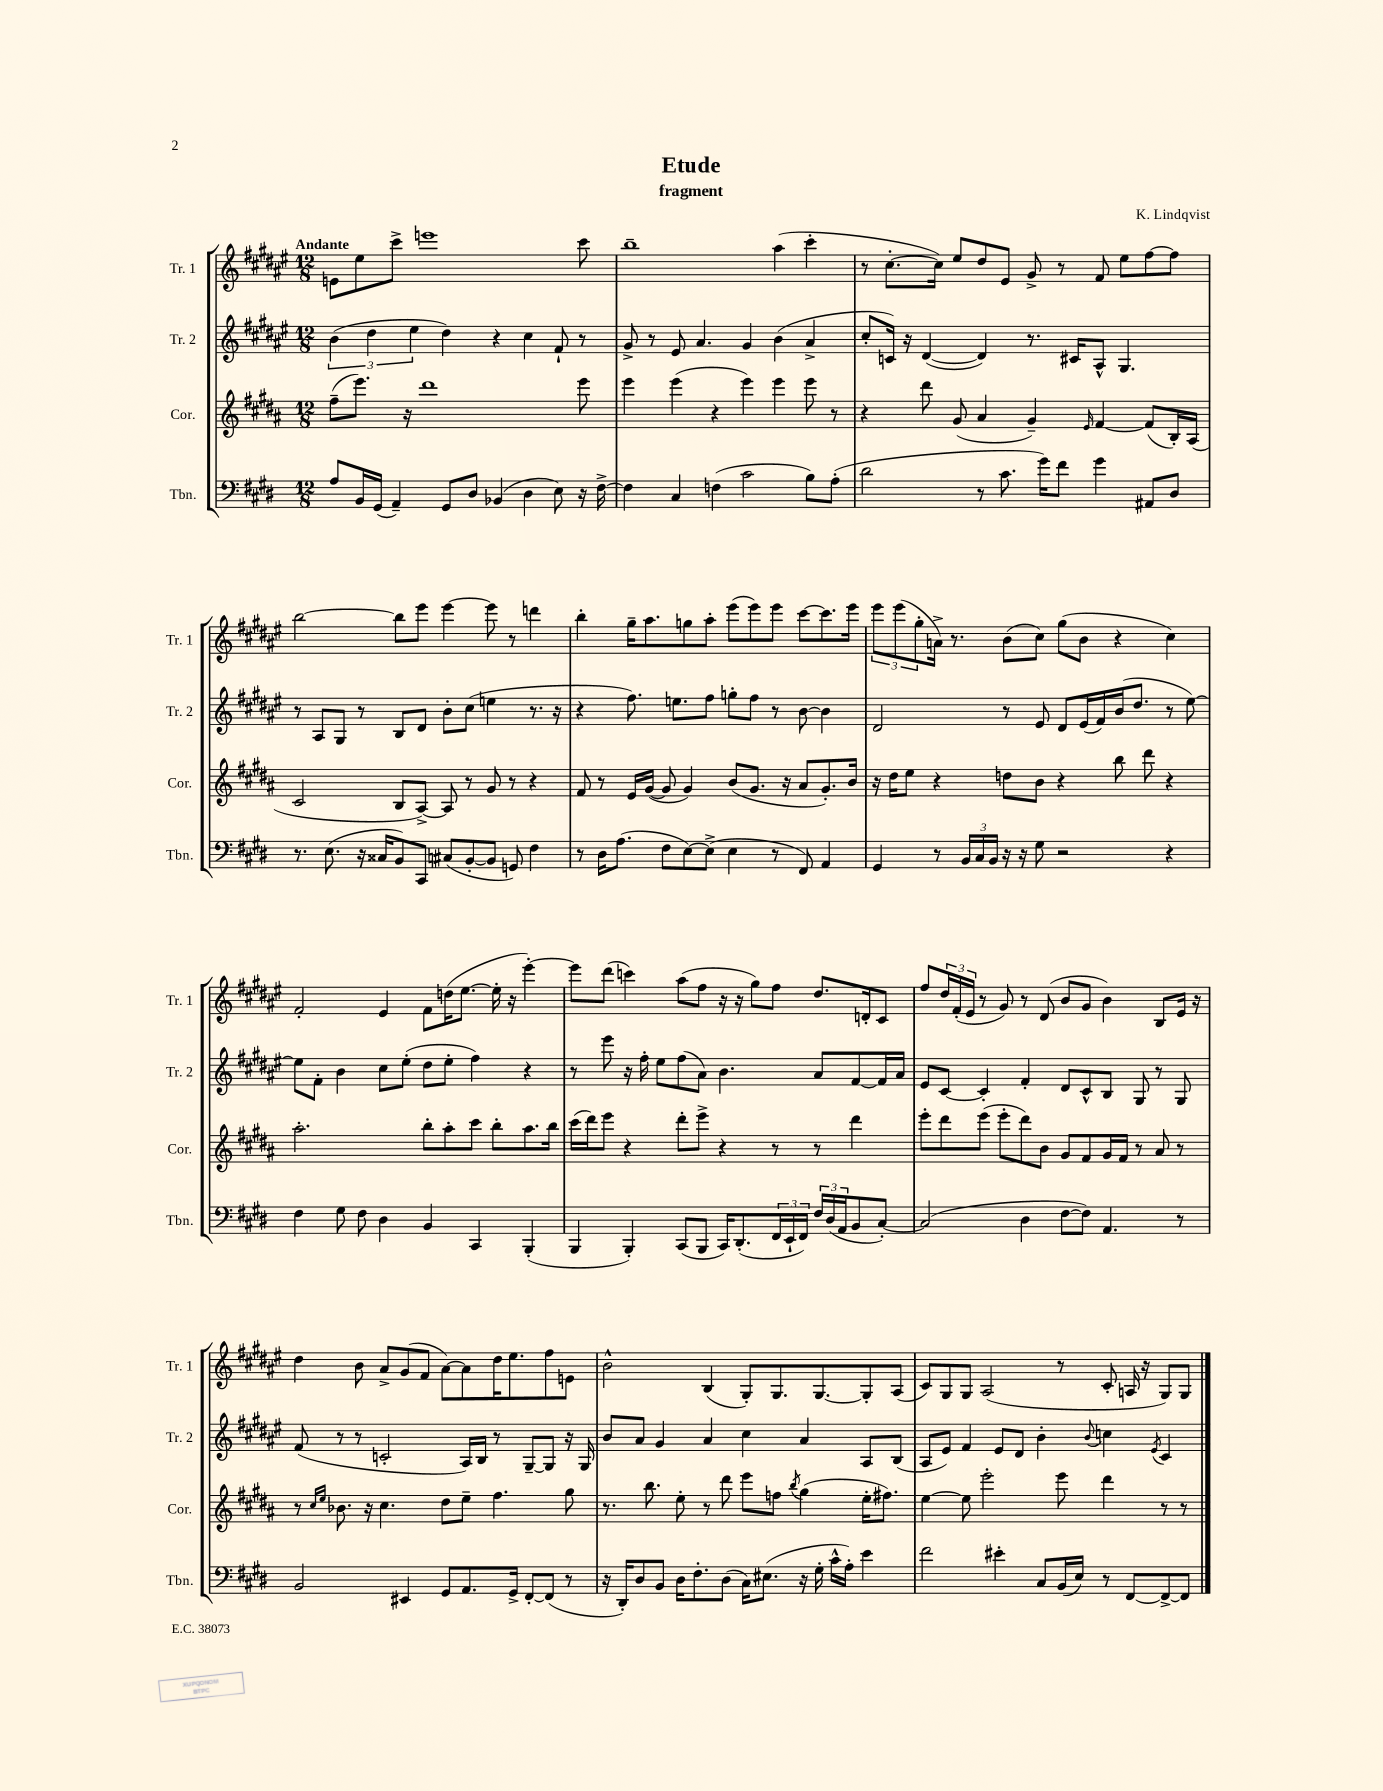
\header { title = "Etude" composer = "K. Lindqvist" subtitle = "fragment" }
<<
\new StaffGroup <<
\new Staff = "s0" \with { instrumentName = "Tr. 1" shortInstrumentName = "Tr. 1" } {
    \clef treble \key fis \major \numericTimeSignature \time 12/8 \tempo "Andante"
    e'8 eis''8 cis'''8-> e'''1 cis'''8 |
    b''1-- ais''4( cis'''4-. |
    r8 cis''8.~-. cis''16) eis''8 dis''8 eis'8 gis'8-> r8 fis'8 eis''8 fis''8~ fis''8 |
    b''2~ b''8 eis'''8 eis'''4~ eis'''8 r8 d'''4 |
    b''4-. gis''16-- ais''8. g''8 ais''8-. eis'''8( eis'''8) eis'''8 cis'''8~ cis'''8. eis'''16 |
    \tuplet 3/2 { eis'''8 eis'''8( gis''8-. } a'16->) r8. b'8( cis''8) gis''8( b'8 r4 cis''4) |
    fis'2-. eis'4 fis'8 d''16( eis''8.~ eis''16-. r16 eis'''4~-.) |
    eis'''8 dis'''8( c'''4) ais''8( fis''8 r16 r16 gis''8) fis''8 dis''8. d'16-. cis'8 |
    fis''8 \tuplet 3/2 { dis''16 fis'16-.( eis'16 } r8 gis'8) r8 dis'8( b'8 gis'8 b'4) b8 eis'16 r16 |
    dis''4 b'8 ais'8-> gis'8( fis'8 ais'8~) ais'8 dis''16 eis''8. fis''8 e'8 |
    b'2-^ b4( gis8-.) gis8. gis8.~ gis8-. ais8( |
    cis'8) gis8 gis8 ais2( r8 cis'8-. a16 r16 gis8) gis8 \bar "|." |
}
\new Staff = "s1" \with { instrumentName = "Tr. 2" shortInstrumentName = "Tr. 2" } {
    \clef treble \key fis \major \numericTimeSignature \time 12/8
    \tuplet 3/2 { b'4( dis''4 eis''4 } dis''4) r4 cis''4 fis'8-! r8 |
    gis'8-> r8 eis'8 ais'4. gis'4 b'4( ais'4-> |
    cis''8-. c'16) r16 dis'4~( dis'4) r8. cis'16 ais8-^ gis4. |
    r8 ais8 gis8 r8 b8 dis'8 b'8-. cis''8( e''4 r8. r16 |
    r4 fis''8.) e''8. fis''8 g''8-. fis''8 r8 b'8~ b'4 |
    dis'2 r8 eis'8 dis'8 eis'16( fis'16) b'16( dis''8. r8 eis''8~) |
    eis''8 fis'8-. b'4 cis''8 eis''8-.( dis''8 eis''8-. fis''4) r4 |
    r8 eis'''8 r16 fis''16-. eis''8 fis''8( ais'8) b'4. ais'8 fis'8~ fis'16 ais'16 |
    eis'8 cis'8~ cis'4-. fis'4-. dis'8 cis'8-^ b8 gis8 r8 gis8 |
    fis'8( r8 r8 c'2-. ais16) b16 r8 gis8~-- gis8 r16 gis16 |
    b'8 ais'8 gis'4 ais'4 cis''4 ais'4 ais8 b8( |
    ais8 eis'8) fis'4 eis'8 dis'8 b'4-. \appoggiatura { b'8 } c''4 \acciaccatura { eis'8 } cis'4 \bar "|." |
}
\new Staff = "s2" \with { instrumentName = "Cor." shortInstrumentName = "Cor." } {
    \clef treble \key b \major \numericTimeSignature \time 12/8
    fis''8--( e'''8.) r16 dis'''1 e'''8 |
    e'''4 e'''4( r4 e'''4) e'''4 e'''8 r8 |
    r4 dis'''8 gis'8( ais'4 gis'4--) \grace { e'16 } fis'4~ fis'8( b16-.) ais16( |
    cis'2 b8 ais8~->) ais8 r8 gis'8 r8 r4 |
    fis'8 r8 e'16 gis'16~( gis'8 gis'4) b'8( gis'8. r16 ais'8 gis'8.-.) b'16 |
    r16 dis''16 e''8 r4 d''8 b'8 r4 b''8 dis'''8 r4 |
    ais''2.-. b''8-. ais''8-. cis'''8 b''8-. ais''8. b''16 |
    cis'''16( dis'''16) e'''8 r4 dis'''8-. e'''8-> r4 r8 r8 dis'''4 |
    e'''8-. dis'''8 e'''8( e'''8-. dis'''8) b'8 gis'8 fis'8 gis'16 fis'16 r8 ais'8 r8 |
    r8 \grace { cis''16 e''16 } bes'8. r16 cis''4. dis''8 e''8-- fis''4. gis''8 |
    r8. b''8. e''8-. r8 dis'''8 e'''8 f''8 \acciaccatura { b''8 } gis''4( e''16-. fis''8.) |
    e''4~ e''8 e'''2-. e'''8 dis'''4 r8 r8 \bar "|." |
}
\new Staff = "s3" \with { instrumentName = "Tbn." shortInstrumentName = "Tbn." } {
    \clef bass \key e \major \numericTimeSignature \time 12/8
    a8 b,16 gis,16( a,4--) gis,8 dis8 bes,4( dis4 e8) r16 fis16~-> |
    fis4 cis4 f4( cis'2 b8) a8-.( |
    dis'2 r8 cis'8. gis'16) fis'8 gis'4 ais,8 dis8 |
    r8. e8.( r16 cisis16 b,8) cis,8 cis8( b,8~-. b,8 g,8) fis4 |
    r8 dis16 a8.( fis8 e8~) e8->( e4 r8 fis,8) a,4 |
    gis,4 r8 \tuplet 3/2 { b,16 cis16 b,16 } r16 r16 gis8 r2 r4 |
    fis4 gis8 fis8 dis4 b,4 cis,4 b,,4-.( |
    b,,4 b,,4-.) cis,8( b,,8 cis,16) dis,8.-.( \tuplet 3/2 { fis,16 e,16-! fis,16) } \tuplet 3/2 { fis16 dis16( a,16 } b,8 cis8~-.) |
    cis2( dis4 fis8~ fis8) a,4. r8 |
    b,2 eis,4 gis,8 a,8. gis,16-> fis,8~-. fis,8( r8 |
    r16 dis,16-.) dis8 b,8 dis16 fis8.-. dis8( cis16) eis8.( r16 gis16-. cis'16-^ a16-.) e'4 |
    fis'2 eis'4-. cis8 b,16( e16) r8 fis,8~ fis,8~-> fis,8 \bar "|." |
}
>>
>>
\layout { \context { \Score \remove "Bar_number_engraver" } }
